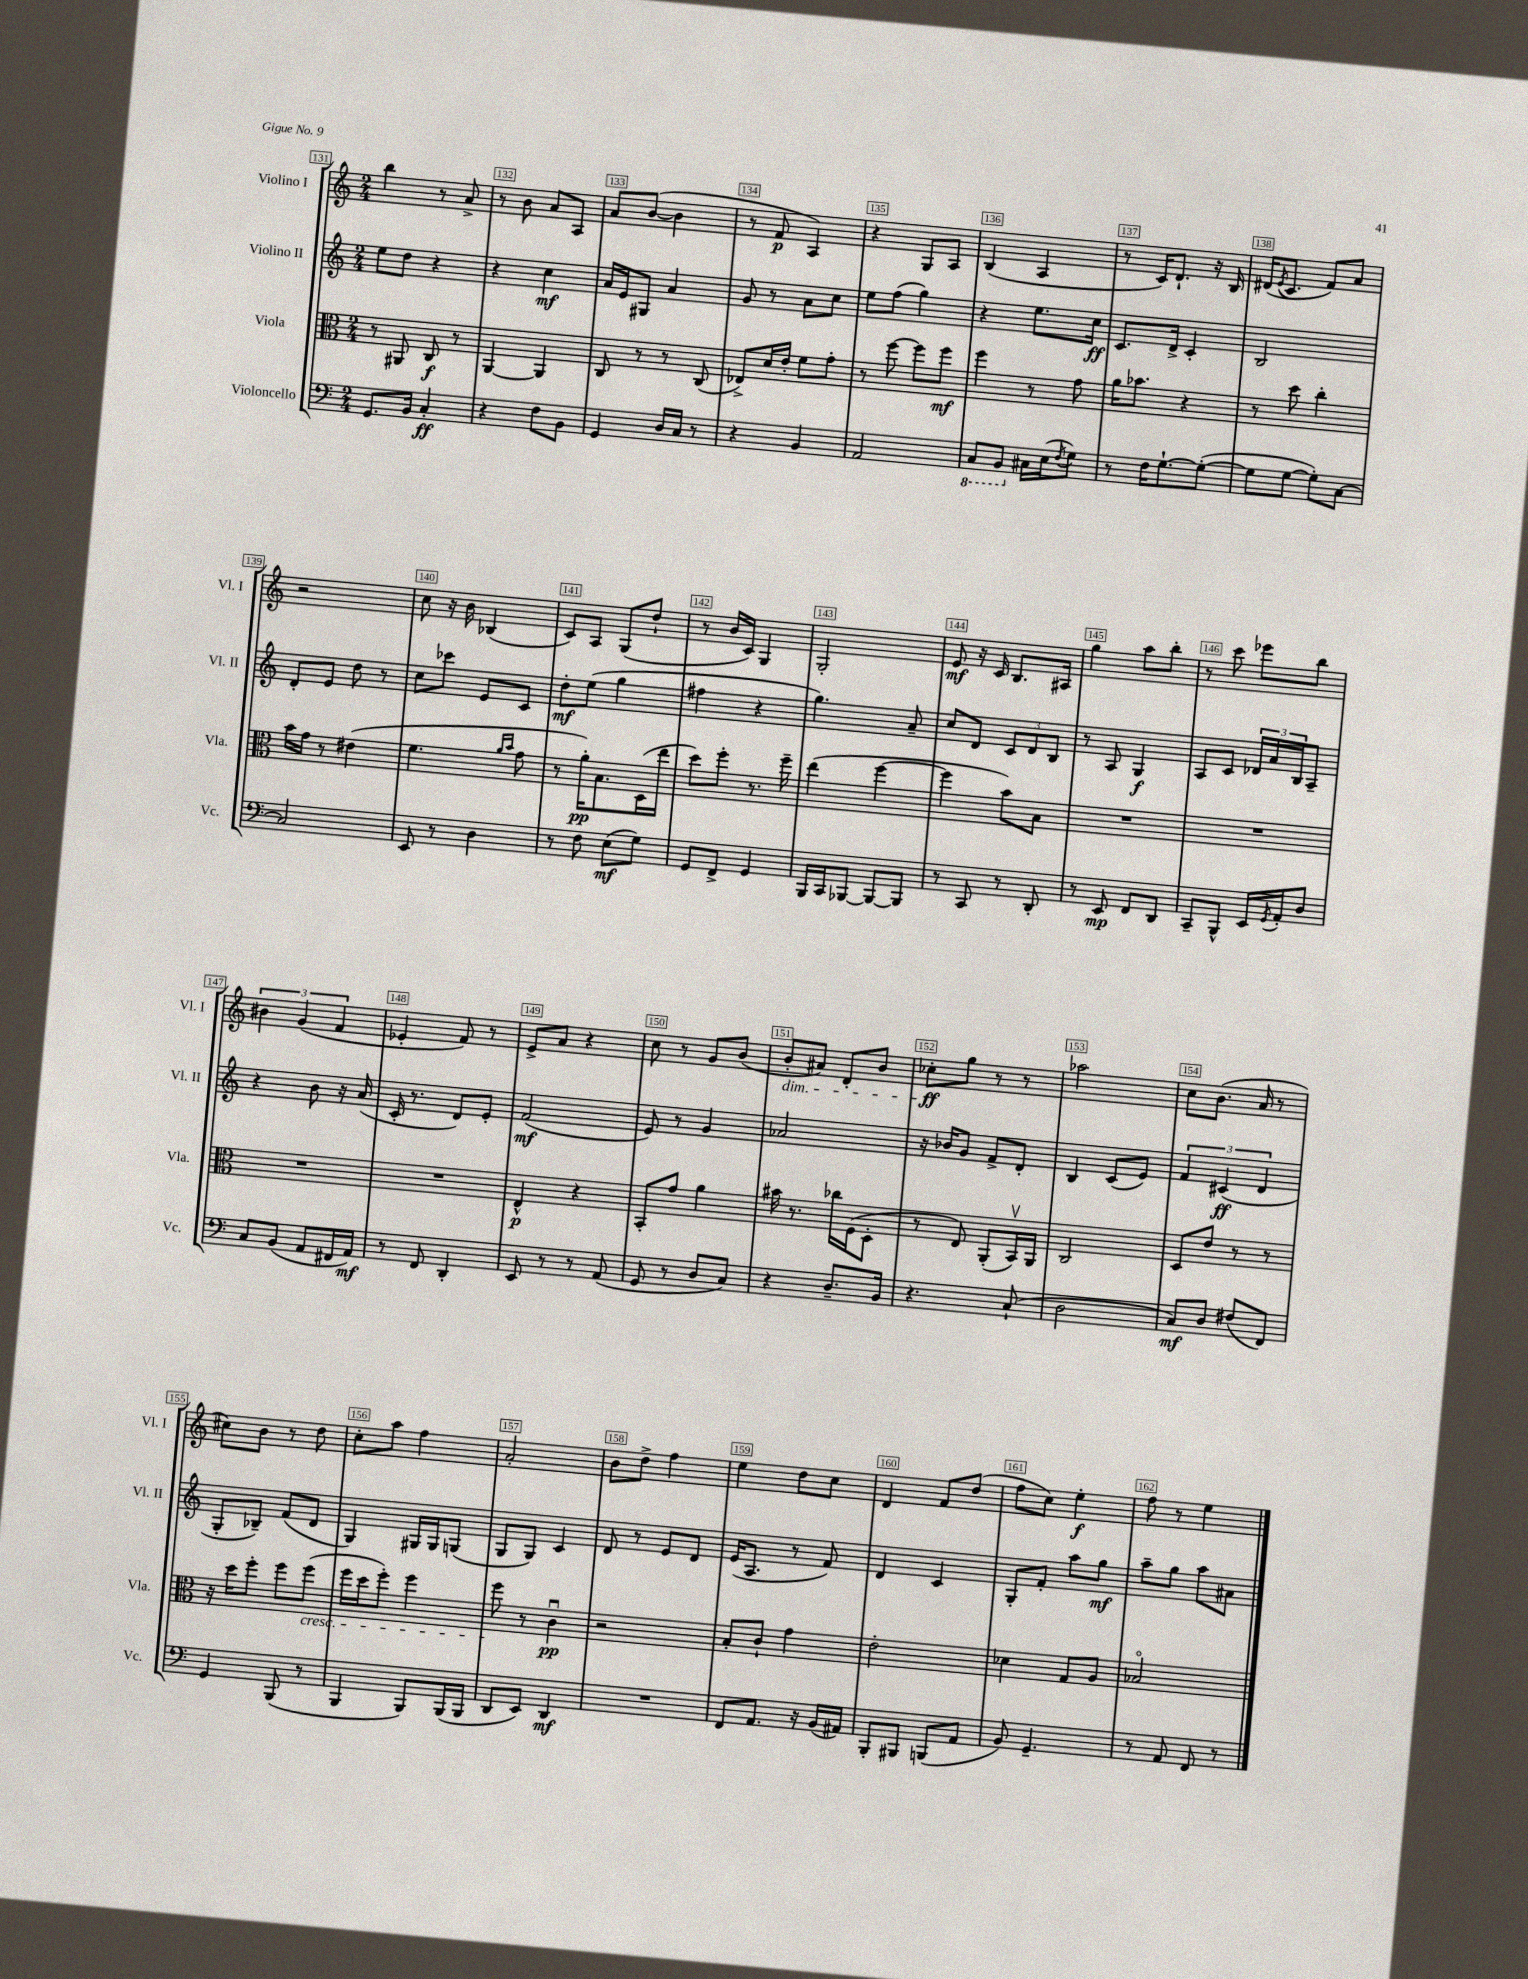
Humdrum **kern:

**kern	**kern	**kern	**kern
*staff4	*staff3	*staff2	*staff1
*clefF4	*clefC3	*clefG2	*clefG2
*k[]	*k[]	*k[]	*k[]
*M2/4	*M2/4	*M2/4	*M2/4
8.GG	8r	8ee	4bb
.	8AA#	8dd	.
16BB	.	.	.
4C'	8C	4r	8r
.	8r	.	8a^
=	=	=	=
4r	[4AA	4r	8r
.	.	.	8b
8F	4AA]	4cc	8a
8BB	.	.	8A
=	=	=	=
4GG	8C	16a	8a
.	.	16e	.
.	8r	8G#	([8b
16D	8r	4a	4b]
16C	.	.	.
8r	(8C	.	.
=	=	=	=
4r	8E-^)	8g	8r
.	16d	8r	8f
.	16e'	.	.
4BB	8f	8a	4A)
.	8g'	8cc	.
=	=	=	=
2AA	8r	8ee	4r
.	[8ff	(8ff	.
.	8ff]	4gg)	8G
.	8ff	.	8A
=	=	=	=
8CC	4ff	4r	(4B
8BBB	.	.	.
16C#	8r	8.ee	4A
(16E	.	.	.
8qF	.	.	.
8G)	8g	.	.
.	.	16cc	.
=	=	=	=
8r	16a	8.c	8r
.	8.b-	.	.
16F	.	.	16c)
[8.G`	.	16d^	8.d`
.	4r	4c'	.
(8G'_	.	.	16r
.	.	.	16B
=	=	=	=
8G]	8r	2B	(16d#
.	.	.	8qe
.	.	.	8.c
[8G	8dd	.	.
8G'])	4cc'	.	8f)
[8C	.	.	8a
=	=	=	=
2C]	16b	8d'	2r
.	16g	.	.
.	8r	8e	.
.	(4e#	8dd	.
.	.	8r	.
=	=	=	=
8EE	4.f	8cc	8cc
8r	.	8ccc-	16r
.	.	.	16b
4D	.	8e	(4B-
.	16qqa	.	.
.	16qqb	.	.
.	8g	8c	.
=	=	=	=
8r	8r	8dd'	8c)
8F	16a')	(8ee	8A
.	8.B	.	.
(8E	.	4gg	(8G
8G)	(16D	.	8dd`
.	16ee	.	.
=	=	=	=
8GG	8dd)	4ff#	8r
8FF^	8ff'	.	16b
.	.	.	16c)
4GG	8.r	4r	4G
.	16ff~	.	.
=	=	=	=
16BBB	(4ee	4.gg)	2G'
16CC	.	.	.
[8BBB-	.	.	.
8BBB-_	[4ff	.	.
8BBB-]	.	8a~	.
=	=	=	=
8r	4ff]	8cc	8e
8CC	.	8d	16r
.	.	.	16c
8r	8b)	12c	8.B
.	.	12d	.
8DD'	8B	.	.
.	.	12B	.
.	.	.	16A#
=	=	=	=
8r	2r	8r	4gg
8EE	.	8A	.
8FF	.	4G	8aa
8DD	.	.	8bb'
=	=	=	=
8CC~	2r	8A	8r
8BBB^^	.	8c	8ccc
16EE	.	24d-	8eee-
.	.	24a	.
8qGG	.	.	.
16AA'	.	.	.
.	.	24B	.
8D	.	8A~	8bb
=	=	=	=
8C	2r	4r	6b#
(8BB	.	.	.
.	.	.	(6g
8AA	.	8b	.
.	.	.	6f
16FF#	.	16r	.
16AA)	.	(16a	.
=	=	=	=
8r	2r	16c'	4e-'
.	.	8.r	.
8FF	.	.	.
4DD'	.	8d)	8f)
.	.	8e'	8r
=	=	=	=
8EE	4E^^	(2f	8e^
8r	.	.	8a
8r	4r	.	4r
(8AA	.	.	.
=	=	=	=
8GG	8BB'	8e)	8cc
8r	8g	8r	8r
8D	4a	4g	8g
8C)	.	.	(8b
=	=	=	=
4r	16b#	2a-	8b'
.	8.r	.	.
.	.	.	8a#)
8.D~	16cc-	.	8d'
.	(16F	.	.
.	8D'	.	8b
16BB	.	.	.
=	=	=	=
4.r	8r	16r	8cc-'
.	.	16b-	.
.	8E)	8g	8gg
.	(8AA'	8f^	8r
(8C`	16BBv)	8d'	8r
.	16AA	.	.
=	=	=	=
2D	2C	4B	2aa-
.	.	(8c	.
.	.	8e)	.
=	=	=	=
8C)	8D	6f	8cc
8D	8e	.	(8.b
.	.	(6c#	.
(8F#	8r	.	.
.	.	.	16a
.	.	6d	.
8FF)	8r	.	8r
=	=	=	=
4GG	16r	8G'	8cc#)
.	16dd	.	.
.	8ff'	8B-~)	8b
(8BBB	8ff	(8f	8r
8r	(8ff	8d	8dd
=	=	=	=
4BBB	16ff	4G)	8cc'
.	16dd	.	.
.	8ff')	.	8aa
8BBB)	4ff	16G#	4ff
.	.	16G#	.
(16BBB	.	(8G	.
16BBB	.	.	.
=	=	=	=
8DD	8ff	8G	2a'
8EE)	8r	8G)	.
4DD	4cu	4c	.
=	=	=	=
2r	2r	8d	8b
.	.	8r	8dd^
.	.	8e	4ff
.	.	8d	.
=	=	=	=
8FF	8B'	(16e	4ee
.	.	8.A	.
8.AA	8c`	.	.
.	4g	8r	8dd
16r	.	.	.
(16BB	.	8f)	8cc
16AA#)	.	.	.
=	=	=	=
8BBB'	2e'	4d	4d
8BBB#	.	.	.
(8BBB	.	4c	8f
8AA	.	.	(8dd
=	=	=	=
8BB)	4d-	8G'	8ff
4.GG~	.	8f'	8cc)
.	8G	8aa	4ee'
.	8A	8gg	.
=	=	=	=
8r	2B-o	8aa~	8ff
8AA	.	8gg	8r
8FF	.	8aa	4ee
8r	.	8a#	.
==	==	==	==
*-	*-	*-	*-
